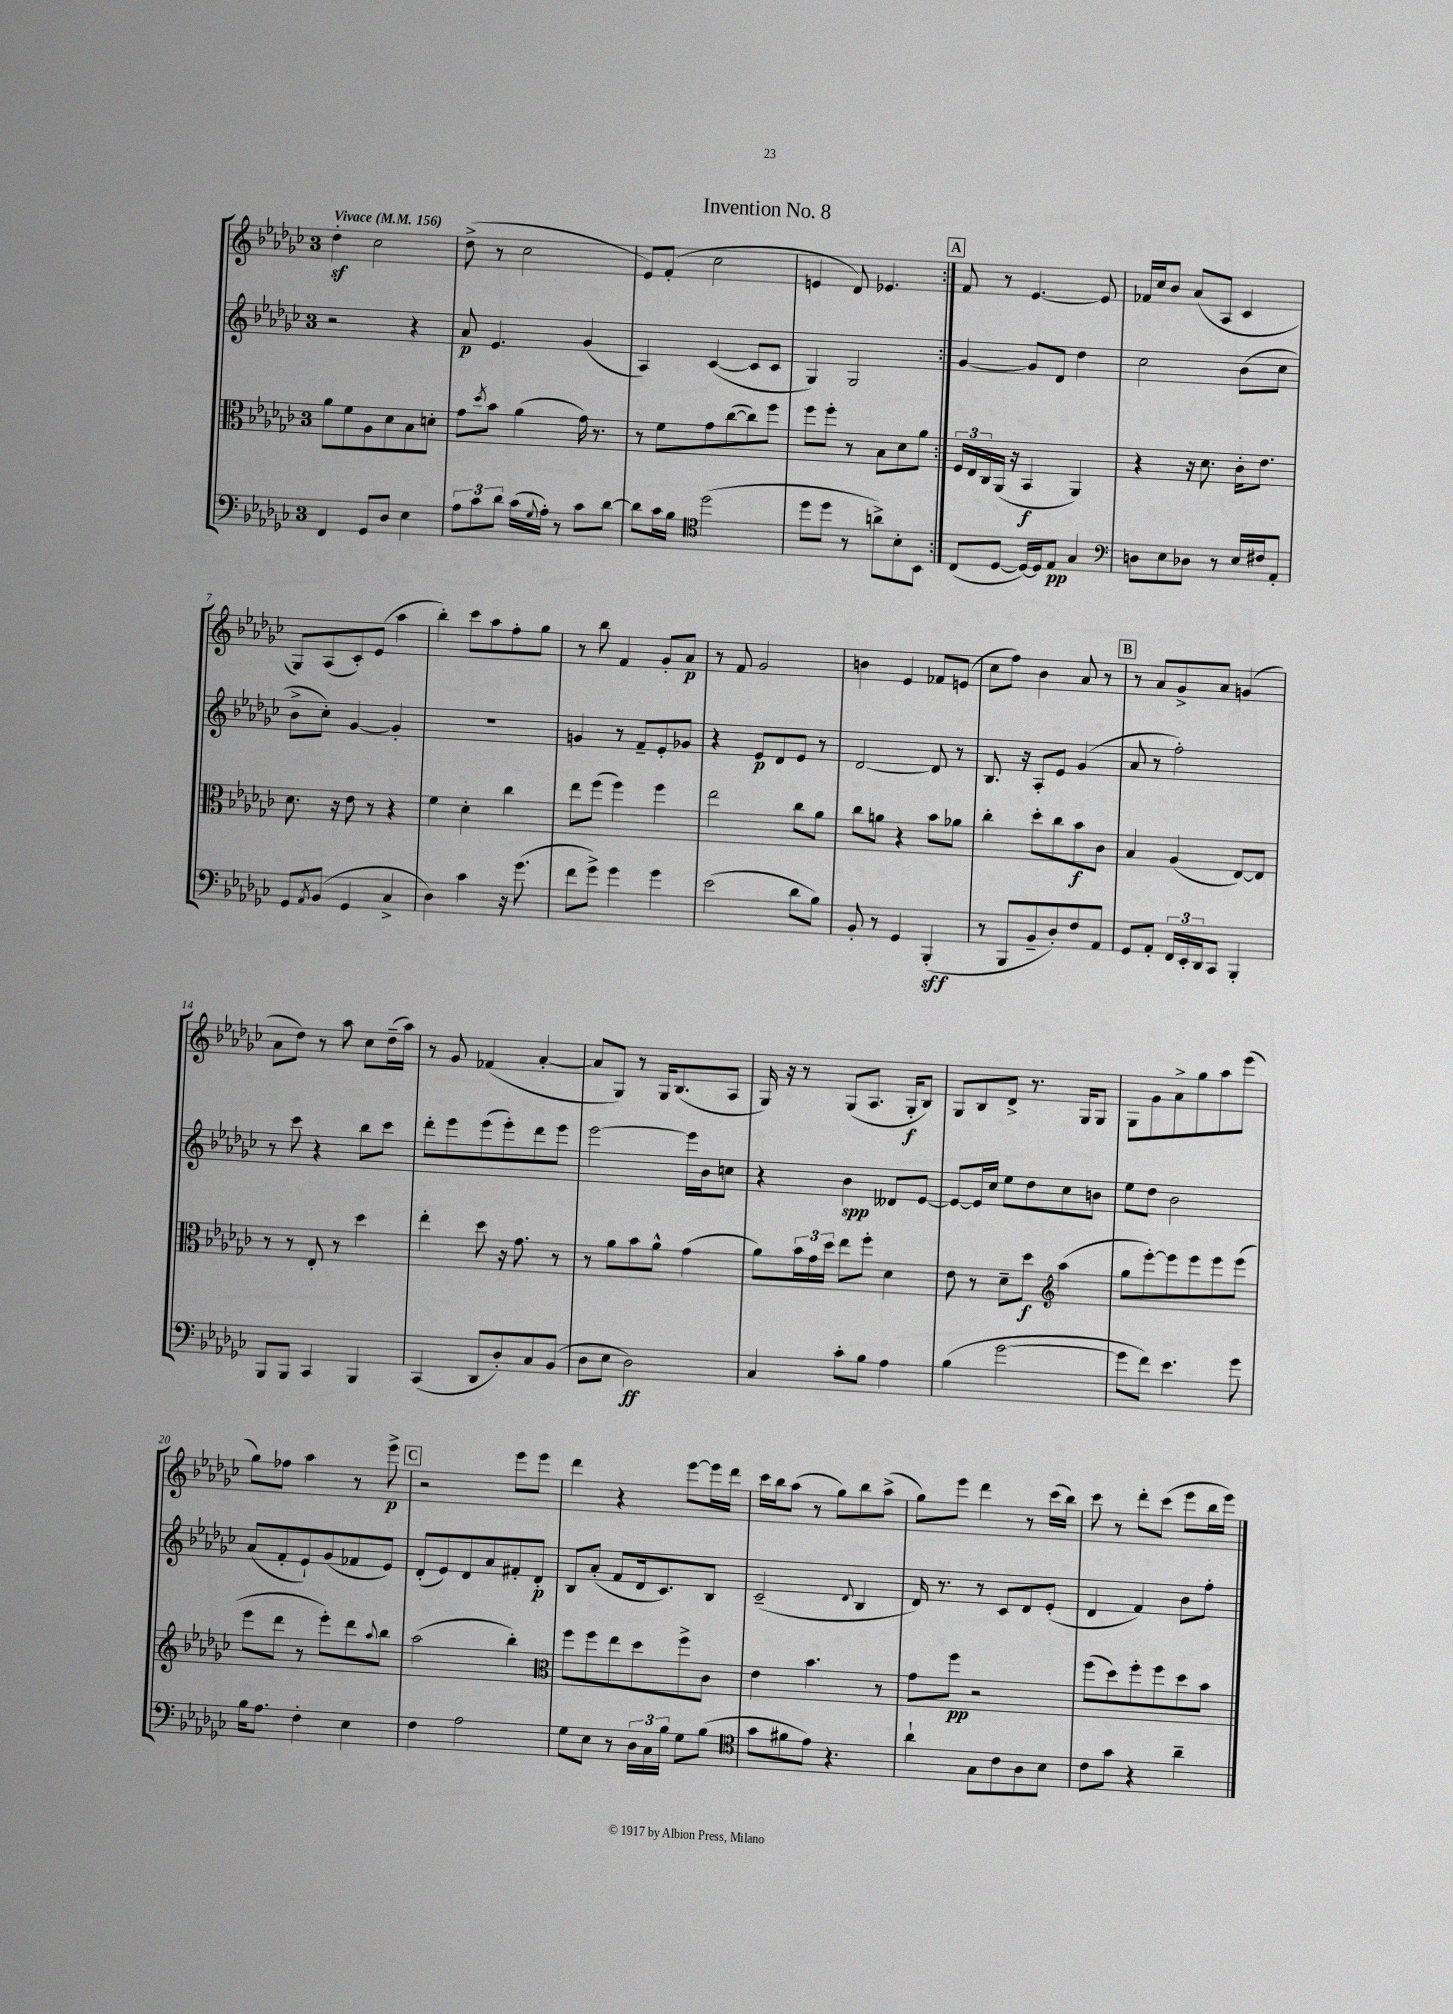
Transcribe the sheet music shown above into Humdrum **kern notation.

**kern	**kern	**kern	**kern
*staff4	*staff3	*staff2	*staff1
*clefF4	*clefC3	*clefG2	*clefG2
*k[b-e-a-d-g-c-]	*k[b-e-a-d-g-c-]	*k[b-e-a-d-g-c-]	*k[b-e-a-d-g-c-]
*M3/4	*M3/4	*M3/4	*M3/4
*MM156	*MM156	*MM156	*MM156
4FF	8a-	2r	4dd-'
.	8f	.	.
8GG-	8A-	.	2cc-
8D-	8d-	.	.
4E-	8B-	4r	.
.	8d'	.	.
=	=	=	=
12A-	8g-	8a-	(8dd-^
12c-	.	.	.
.	8qdd-	.	.
.	8b-	4.e-	8r
12d-	.	.	.
(16c-	(4a-	.	2cc-
8qqG-	.	.	.
16A-')	.	.	.
8r	.	.	.
8c-	16g-)	(4g-	.
.	8.r	.	.
[8d-	.	.	.
=	=	=	=
8d-]	8r	4A-)	8e-)
16c-	8f	.	(8f'
16B-	.	.	.
*clefC4	*	*	*
(2dd-	8g-	([4c-	2cc-
.	([8cc-	.	.
.	8cc-])	8c-]	.
.	8ff	8c-	.
=	=	=	=
8dd-	8ff	4G-)	4e
8dd-	8ff'	.	.
8r	8r	2G-	8d-)
8a^)	8B-	.	4.e-
8B-'	8d-	.	.
8BB-	8a-	.	.
=:|!	=:|!	=:|!	=:|!
(8C-	24F	[4g-	8f
.	24E-	.	.
.	24C-	.	.
[8D-	(16AA-	.	8r
.	16r	.	.
16D-_)	4BB-	8g-]	[4.e-
16D-]	.	.	.
8E-	.	8d-	.
4G-	4AA-)	4dd-	.
.	.	.	8e-]
=	=	=	=
*clefF4	*	*	*
8D	4r	2cc-	16f-
.	.	.	16cc-
8E-	.	.	8b-
8D-	16r	.	(8a-
.	8.d-	.	.
8r	.	.	8A-
16E-	16c-'	(8b-	4c-
16F#	8.e-	.	.
8AA-'	.	8cc-	.
=	=	=	=
8GG-	8.d-	8b-^	8G-)
8qAA-	.	.	.
(8BB-	.	8cc-')	(8A-
.	16r	.	.
4GG-	8e-	[4g-	8c-')
.	8r	.	(8e-
4C-^	4r	4g-']	4aa-
=	=	=	=
4D-)	4f	2.r	4bb-')
4c-	4d-'	.	8ccc-
.	.	.	8aa-
16r	4cc-	.	8ff'
(8.g-	.	.	.
.	.	.	8gg-
=	=	=	=
8f	8ee-	4g	8r
8g-^)	(8ff	.	8bb-
4g-	4ff)	8r	4f
.	.	8f~	.
4g-	4ff	8e-'	8g-'
.	.	8g-	8a-
=	=	=	=
(2e-	2ee-	4r	8r
.	.	.	8f
.	.	8e-	2g-
.	.	8d-	.
8d-	8cc-	8e-	.
8B-)	8a-	8r	.
=	=	=	=
8BB-'	8cc-	[2d-	4b
8r	8a	.	.
4GG-	4r	.	4e-
(4BBB-'	8b-	8d-]	8f-
.	8a-	8r	(8e
=	=	=	=
8r	4cc-'	8.B-	8cc-
8BBB-	.	.	8ff)
.	.	16r	.
8BB-~	8dd-'	8A-'	4b-
8D-')	8cc-	8e-	.
8F	8b-	(4g-	8a-
8AA-	8c-	.	8r
=	=	=	=
8GG-	4B-	8a-	8r
8AA-'	.	8r	8a-
24FF	(4A-	2ff')	8g-^
24EE-'	.	.	.
24DD-	.	.	.
8CC-	.	.	8a-
4BBB-'	[8E-)	.	(4g
.	8E-]	.	.
=	=	=	=
8BBB-	8r	8r	8a-
8BBB-	8r	8ccc-	8dd-)
4CC-	8E-'	4r	8r
.	8r	.	8aa-
4BBB-	4dd-	8bb-	8cc-
.	.	8ccc-	(16dd-~
.	.	.	16aa-)
=	=	=	=
(4CC-	4ee-'	8ddd-'	8r
.	.	8eee-	8g-
8DD-	8dd-	(8eee-	(4f-
8D-')	16r	8eee-')	.
.	8.g-	.	.
8C-	.	8ddd-	[4a-'
(8BB-	8r	8eee-	.
=	=	=	=
8D-	8r	[2eee-	8a-]
8E-	8a-	.	8G-)
2D-)	8b-	.	8r
.	8a-^^	.	16G-
.	.	.	(8.B-
.	(4g-	16eee-]	.
.	.	16b-	.
.	.	8cc	8A-
=	=	=	=
4C-	8a-)	4r	16G-)
.	.	.	16r
.	24b-	.	8r
.	24g-	.	.
.	24dd-	.	.
8c-'	8ee-	4b-	(8G-
8B-	8ff'	.	8.A-
4A-	4d-	8d--	.
.	.	.	16G-'
.	.	[8e-	8B-)
=	=	=	=
(4B-	8e-	8e-_	8G-
.	8r	16e-]	8B-
.	.	16cc-	.
[2g-	8d-~	8ee-	8d-^
.	8dd-	8dd-	8.r
*	*clefG2	*	*
.	(4aa-	8cc-	.
.	.	.	16G-
.	.	8b	8G-
=	=	=	=
8g-]	8gg-	8ee-	8G-
8f)	[8eee-')	8dd-	8g-
4.e-	8eee-]	2b-	8a-^
.	8eee-	.	8gg-
.	8eee-	.	8aa-
8g-	(8eee-	.	(8eee-
=	=	=	=
16B-	8eee-	(8a-	8gg-)
8.A-	.	.	.
.	8ddd-	8f'	8ff-
4F'	8r	8e-`)	4aa-
.	8eee-')	(8g-	.
4E-	8ddd-	8f-	8r
.	8qqaa-	.	.
.	8bb-	8e-)	8eee-^
=	=	=	=
4F	(2aa-	(8d-'	2r
.	.	8e-)	.
2A-	.	8d-	.
.	.	8a-	.
.	4bb-')	8f#'	8eee-
.	.	8d-'	8eee-
=	=	=	=
*	*clefC3	*	*
8G-	8ff	8B-	4ddd-
8E-	8ff	(8a-'	.
8r	8ee-	8f	4r
24D-	8dd-	16d-	.
24C-	.	.	.
.	.	8.c-)	.
24B-	.	.	.
8G-	8ff^	.	[8eee-
(8B-	8c-	8B-	16eee-]
.	.	.	16ddd-
=	=	=	=
*clefC4	*	*	*
8g-	4e-	(2c-~	16ccc-
.	.	.	16bb-
8f#	.	.	(8aa-
8e-)	4.b-	.	8r
4.r	.	.	8gg-)
.	.	8qqd-	.
.	.	4B-	8bb-
.	8r	.	(8aa-^
=	=	=	=
4a-`	8g-	16d-)	8gg-)
.	.	8.r	.
.	8ff	.	8eee-
8G-	2r	8r	4ddd-
8c-	.	8c-	.
8A-	.	8d-	8r
8B-	.	(8e-'	(16ccc-
.	.	.	16bb-)
=	=	=	=
8c-	(8ff	4d-	8ccc-
8g-	8dd-)	.	8r
4r	8ff'	4f)	8ddd-'
.	8ff	.	(8ccc-
4a-~	8dd-	8b-	8eee-
.	8b-	8ff'	16bb-
.	.	.	16eee-)
==	==	==	==
*-	*-	*-	*-
